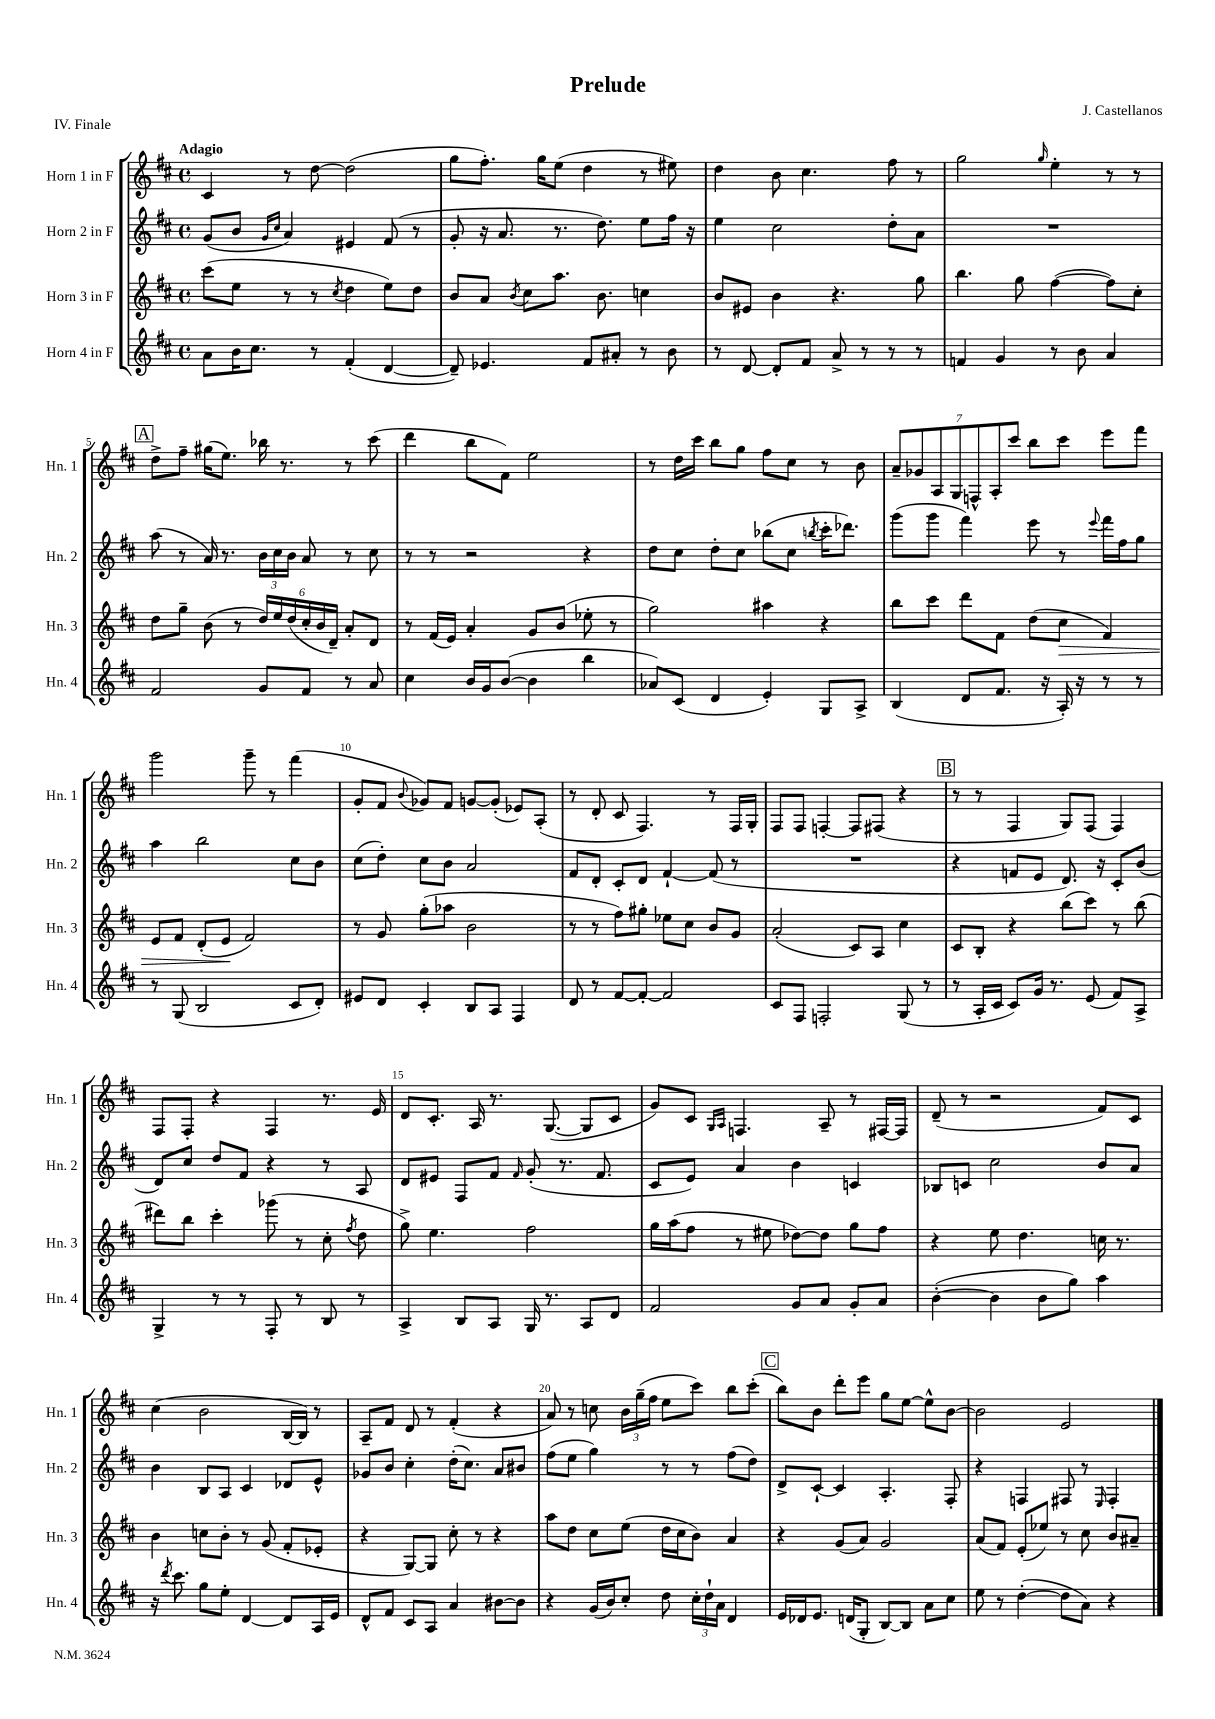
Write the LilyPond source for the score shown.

\header { title = "Prelude" composer = "J. Castellanos" piece = "IV. Finale" }
<<
\new StaffGroup <<
\new Staff = "s0" \with { instrumentName = "Horn 1 in F" shortInstrumentName = "Hn. 1" } {
    \clef treble \key d \major \defaultTimeSignature \time 4/4 \tempo "Adagio"
    \autoBeamOff cis'4 r8 d''8~ d''2( |
    g''8[ fis''8.]-.) g''16[ e''8]( d''4 r8 eis''8) |
    d''4 b'8 cis''4. fis''8 r8 |
    g''2 \grace { g''16 } e''4-. r8 r8 |
    \mark \markup { \box "A" } d''8[-> fis''8]-- gis''16[( e''8.]) bes''16 r8. r8 cis'''8( |
    d'''4 b''8[ fis'8]) e''2 |
    r8 d''16[ cis'''16] b''8[ g''8] fis''8[ cis''8] r8 b'8 |
    \tuplet 7/4 { a'8[-- ges'8 a8 g8 f8-^ a8-. cis'''8] } b''8[ cis'''8] e'''8[ fis'''8] |
    g'''2 g'''8-- r8 fis'''4( |
    g'8[-. fis'8] \appoggiatura { b'8 } ges'8[) fis'8] g'8[~ g'8]-.( ees'8[) a8]-.( |
    r8 d'8-. cis'8 fis4.) r8 fis16[ g16]-. |
    fis8[ fis8] f4~-. f8[ fis8]( r4 |
    \mark \markup { \box "B" } r8 r8 fis4 g8[) fis8]( fis4) |
    fis8[ fis8]-. r4 fis4 r8. e'16 |
    d'8[ cis'8.]-. a16 r8. g8.~( g8[ cis'8] |
    g'8[) cis'8] \grace { g16[ a16] } f4. a8-- r8 fis16[~ fis16] |
    d'8--( r8 r2 fis'8[) cis'8] |
    cis''4( b'2 b16[~ b16]) r8 |
    a8[-- fis'8] d'8 r8 fis'4-.( r4 |
    a'8) r8 c''8 \tuplet 3/2 { b'16[ g''16--( fis''16] } e''8[ cis'''8]) b''8[ cis'''8]-.( |
    \mark \markup { \box "C" } b''8[) b'8] d'''8[-. e'''8] g''8[ e''8]~ e''8[-^ b'8]~ |
    b'2 e'2 \bar "|." |
}
\new Staff = "s1" \with { instrumentName = "Horn 2 in F" shortInstrumentName = "Hn. 2" } {
    \clef treble \key d \major \defaultTimeSignature \time 4/4
    \autoBeamOff g'8[( b'8] \grace { g'16[ cis''16] } a'4) eis'4 fis'8( r8 |
    g'8-. r16 a'8. r8. d''8.) e''8[ fis''16] r16 |
    e''4 cis''2 d''8[-. a'8] |
    R1 |
    \mark \markup { \box "A" } a''8( r8 a'16) r8. \tuplet 3/2 { b'16[ cis''16 b'16] } a'8 r8 cis''8 |
    r8 r8 r2 r4 |
    d''8[ cis''8] d''8[-. cis''8] bes''8[( cis''8] \acciaccatura { b''8 } cis'''16[-. des'''8.]) |
    g'''8[( g'''8] fis'''4) e'''8 r8 \appoggiatura { e'''8 } fis'''16[ fis''16 g''8] |
    a''4 b''2 cis''8[ b'8] |
    cis''8[( d''8]-.) cis''8[ b'8] a'2 |
    fis'8[ d'8]-. cis'8[-. d'8] fis'4~-! fis'8( r8 |
    R1 |
    \mark \markup { \box "B" } r4 f'8[ e'8] d'8.) r16 cis'8[-. b'8]( |
    d'8[) cis''8] d''8[ fis'8] r4 r8 a8 |
    d'8[ eis'8] fis8[ fis'8] \grace { fis'16 } g'8-.( r8. fis'8. |
    cis'8[ e'8]) a'4 b'4 c'4 |
    bes8[ c'8] cis''2 b'8[ a'8] |
    b'4 b8[ a8] cis'4 des'8[ e'8]-^ |
    ges'8[ b'8] cis''4-. d''16[-.( cis''8.]) a'8[ bis'8] |
    fis''8[( e''8] g''4) r8 r8 fis''8[( d''8]) |
    \mark \markup { \box "C" } d'8[-> cis'8]~-! cis'4 a4.-. fis8-. |
    r4 f4 fis8 r8 \grace { e16 } fis4-. \bar "|." |
}
\new Staff = "s2" \with { instrumentName = "Horn 3 in F" shortInstrumentName = "Hn. 3" } {
    \clef treble \key d \major \defaultTimeSignature \time 4/4
    \autoBeamOff cis'''8[( e''8] r8 r8 \acciaccatura { cis''8 } d''4 e''8[) d''8] |
    b'8[ a'8] \acciaccatura { b'8 } cis''8[ a''8.] b'8. c''4 |
    b'8[ eis'8] b'4 r4. g''8 |
    b''4. g''8 fis''4~( fis''8[) cis''8]-. |
    \mark \markup { \box "A" } d''8[ g''8]-- b'8( r8 \tuplet 6/4 { d''16[) e''16 d''16( cis''16-. b'16 d'16]--) } a'8[-. d'8] |
    r8 fis'16[( e'16]) a'4-. g'8[ b'8]( ees''8-. r8 |
    g''2) ais''4 r4 |
    b''8[ cis'''8] d'''8[ fis'8] d''8[( cis''8]\> fis'4) |
    e'8[ fis'8] d'8[-.( e'8]\! fis'2) |
    r8 g'8 g''8[-.( aes''8] b'2 |
    r8 r8 fis''8[) gis''8]-. ees''8[ cis''8] b'8[ g'8] |
    a'2-.( cis'8[) a8] cis''4 |
    \mark \markup { \box "B" } cis'8[ b8]-. r4 b''8[( cis'''8]) r8 b''8( |
    dis'''8[) b''8] cis'''4-. ges'''8( r8 cis''8-. \acciaccatura { fis''8 } d''8 |
    g''8->) e''4. fis''2 |
    g''16[ a''16( fis''8] r8 eis''8 des''8[~) des''8] g''8[ fis''8] |
    r4 e''8 d''4. c''16 r8. |
    b'4 c''8[ b'8]-. r8 g'8( fis'8[-. ees'8]-. |
    r4 g8[~) g8] cis''8-. r8 r4 |
    a''8[ d''8] cis''8[ e''8]( d''16[ cis''16 b'8]) a'4 |
    \mark \markup { \box "C" } r4 g'8[( a'8]) g'2 |
    a'8[( fis'8]) e'8[-.( ees''8]) r8 cis''8 b'8[ ais'8]-- \bar "|." |
}
\new Staff = "s3" \with { instrumentName = "Horn 4 in F" shortInstrumentName = "Hn. 4" } {
    \clef treble \key d \major \defaultTimeSignature \time 4/4
    \autoBeamOff a'8[ b'16 cis''8.] r8 fis'4-.( d'4~ |
    d'8--) ees'4. fis'8[ ais'8]-. r8 b'8 |
    r8 d'8~ d'8[-. fis'8] a'8-> r8 r8 r8 |
    f'4 g'4 r8 b'8 a'4 |
    \mark \markup { \box "A" } fis'2 g'8[ fis'8] r8 a'8 |
    cis''4 b'16[ g'16 b'8]~( b'4 b''4 |
    aes'8[) cis'8]( d'4 e'4-.) g8[ a8]-> |
    b4( d'8[ fis'8.] r16 a16-.) r16 r8 r8 |
    r8 g8( b2 cis'8[ d'8]-.) |
    eis'8[ d'8] cis'4-. b8[ a8] fis4 |
    d'8 r8 fis'8[~ fis'8]~-. fis'2 |
    cis'8[ fis8] f2-. g8( r8 |
    \mark \markup { \box "B" } r8 a16[-. cis'16] cis'8[) g'16] r8. e'8( fis'8[) a8]-> |
    g4-> r8 r8 fis8-. r8 b8 r8 |
    a4-> b8[ a8] g16 r8. a8[ d'8] |
    fis'2 g'8[ a'8] g'8[-. a'8] |
    b'4~-.( b'4 b'8[ g''8]) a''4 |
    r16 \acciaccatura { d'''8 } cis'''8. g''8[ e''8]-. d'4~ d'8[ a16 e'16] |
    d'8[-^ fis'8] cis'8[ a8] a'4 bis'8[~ bis'8] |
    r4 g'16[( b'16) cis''8]-. d''8 \tuplet 3/2 { cis''16[-. d''16-! a'16] } d'4 |
    \mark \markup { \box "C" } e'16[ des'16 e'8.] d'16[( g8]-. b8[~) b8] a'8[ cis''8] |
    e''8 r8 d''4~-.( d''8[ a'8]) r4 \bar "|." |
}
>>
>>
\layout { \context { \Score \override BarNumber.break-visibility = ##(#f #t #t) barNumberVisibility = #(every-nth-bar-number-visible 5) } }
